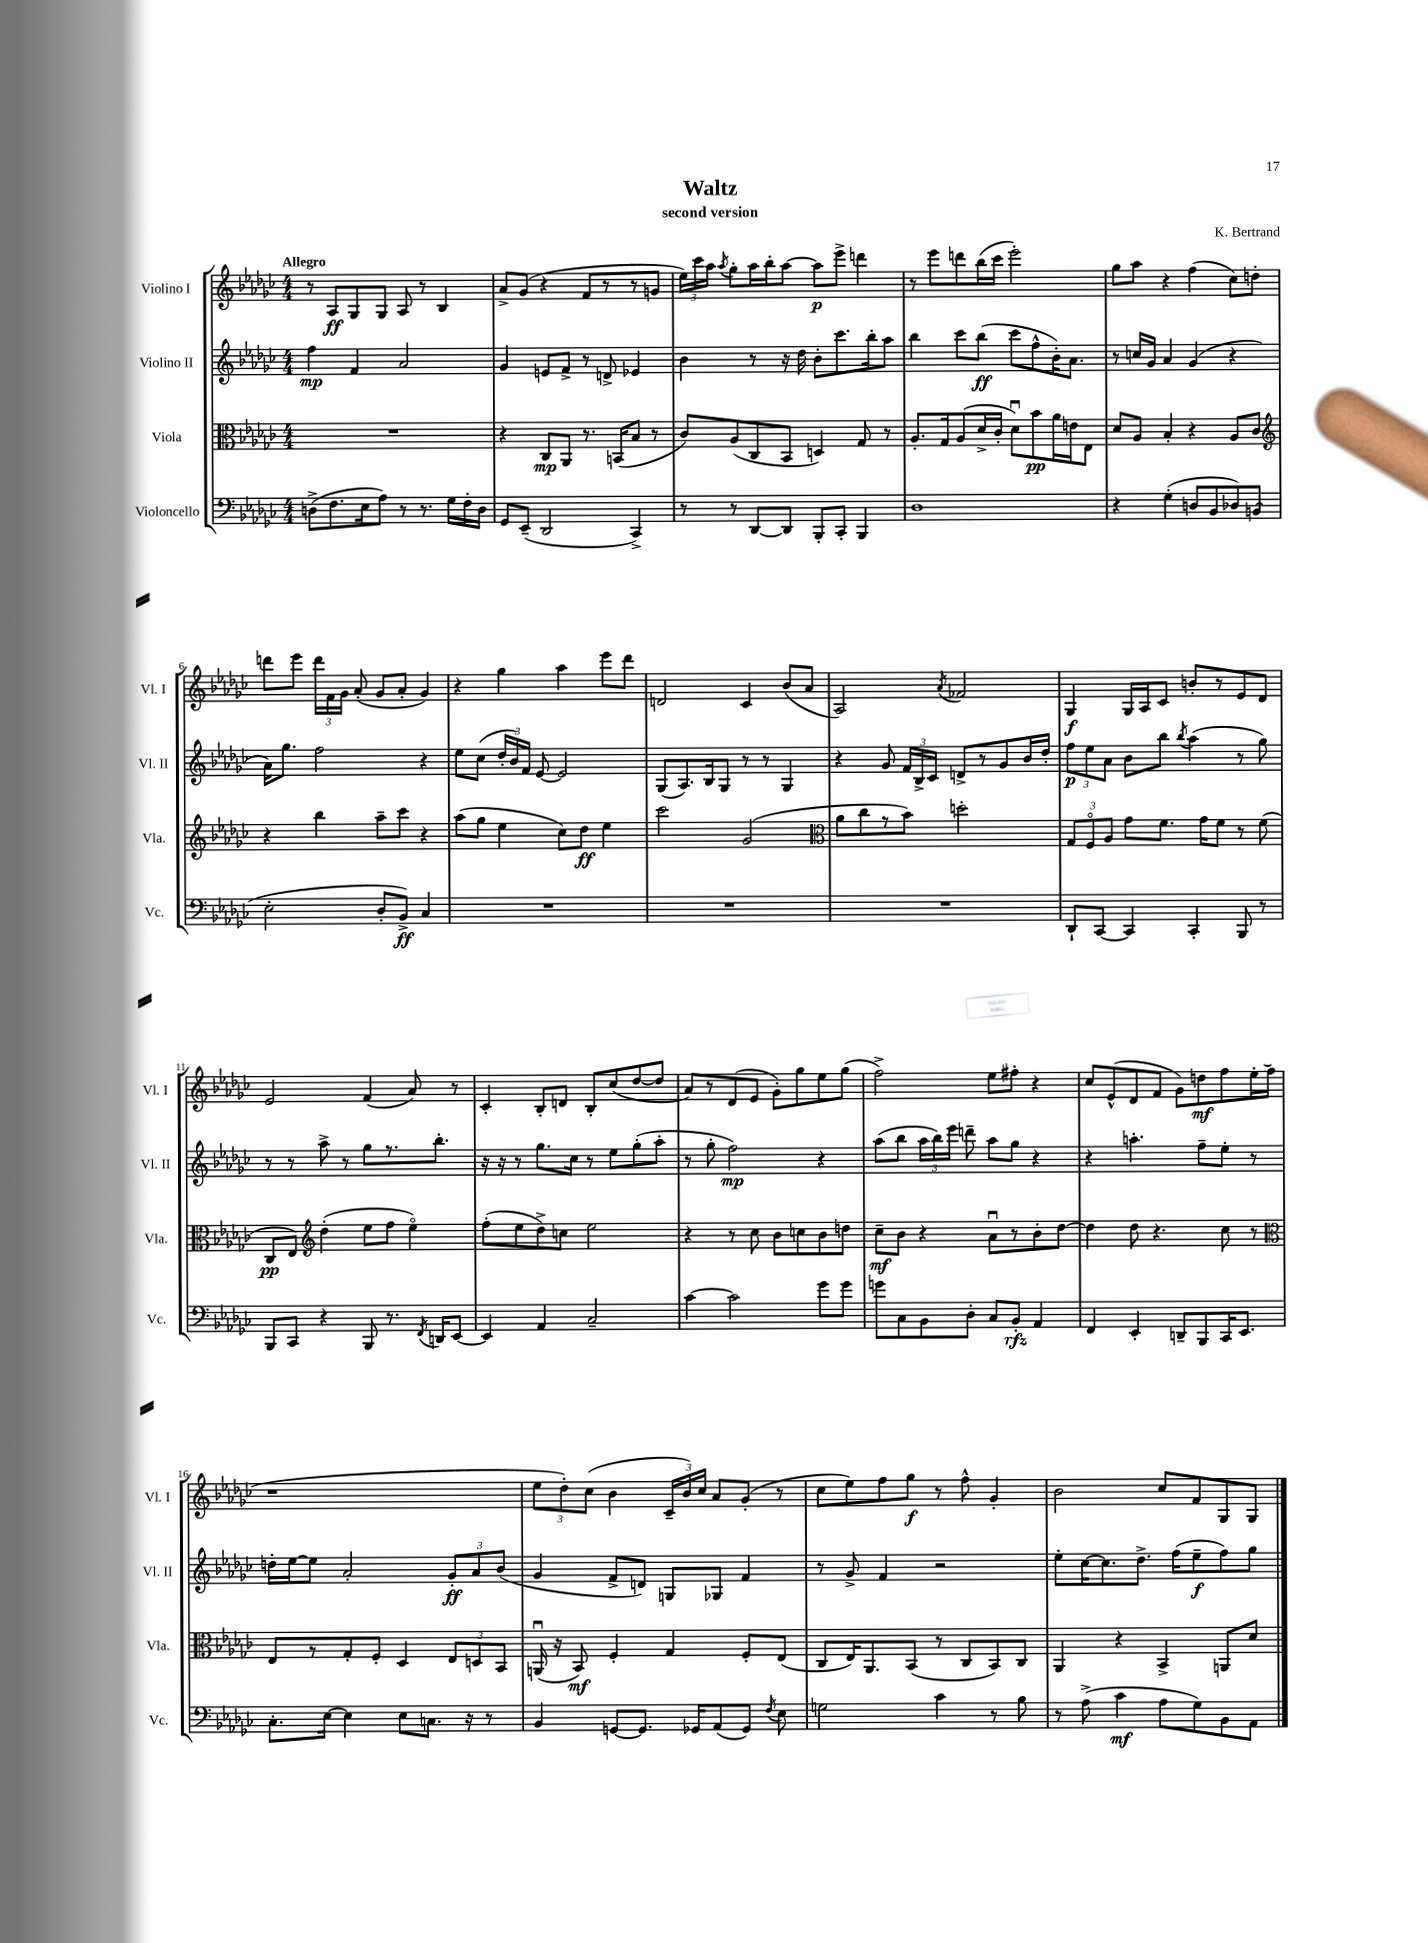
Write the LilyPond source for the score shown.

\header { title = "Waltz" composer = "K. Bertrand" subtitle = "second version" }
<<
\new StaffGroup <<
\new Staff = "s0" \with { instrumentName = "Violino I" shortInstrumentName = "Vl. I" } {
    \clef treble \key ges \major \numericTimeSignature \time 4/4 \tempo "Allegro"
    \autoBeamOff r8 aes8[\ff ges8 ges8] aes8 r8 bes4 |
    aes'8[-> ges'8]( r4 f'8[ r8 r8 g'8] |
    \tuplet 3/2 { ees''16[) ces'''16 aes''16] } \acciaccatura { aes''8 } ges''8[-. aes''16 bes''16-. aes''8]~ aes''8[\p ees'''8]-> d'''4 |
    r8 ees'''8[ d'''8 bes''16( ces'''16] ees'''2-.) |
    ges''8[ aes''8] r4 f''4( ces''8[) d''8]-. |
    d'''8[ ees'''8] \tuplet 3/2 { d'''16[ f'16 ges'16] } aes'8-.( ges'8[ aes'8]-. ges'4) |
    r4 ges''4 aes''4 ees'''8[ des'''8] |
    d'2 ces'4 bes'8[( aes'8] |
    aes2) \acciaccatura { aes'8 } fes'2 |
    ges4\f ges16[ aes16 ces'8] b'8[-. r8 ees'8 des'8] |
    ees'2 f'4( aes'8) r8 |
    ces'4-. bes8[-. d'8] bes8[-. ces''8( des''8~ des''8] |
    aes'8[) r8 des'8( ees'8] ges'8[-.) ges''8 ees''8 ges''8]( |
    f''2->) ees''8[ fis''8]-. r4 |
    ces''8[ ees'8-^( des'8 f'8] ges'8[) d''8\mf f''8 ees''16-. f''16]( |
    r1 |
    \tuplet 3/2 { ees''8[ des''8-.) ces''8]( } bes'4 \tuplet 3/2 { ces'16[-- bes'16) ces''16] } aes'8[ ges'8]-.( r8 |
    ces''8[ ees''8) f''8 ges''8]\f r8 f''8-^ ges'4-. |
    bes'2 ces''8[ f'8 ges8 ges8] \bar "|." |
}
\new Staff = "s1" \with { instrumentName = "Violino II" shortInstrumentName = "Vl. II" } {
    \clef treble \key ges \major \numericTimeSignature \time 4/4
    \autoBeamOff f''4\mp f'4 aes'2 |
    ges'4 e'8[ f'8]-> r8 d'8-> ees'4 |
    bes'4 r8 r16 des''16 bes'8[-. ces'''8. bes''16-. aes''8] |
    bes''4 ces'''8[ bes''8]\ff( ces'''8[ f''8-^ bes'16-.) aes'8.] |
    r8 c''16[ ges'16] aes'4 ges'4( r4 |
    aes'16[) ges''8.] f''2 r4 |
    ees''8[ ces''8]( \tuplet 3/2 { des''16[-. bes'16) f'16] } ees'8~ ees'2 |
    ges8[( aes8.) bes16 ges8] r8 r8 ges4 |
    r4 ges'8 \tuplet 3/2 { f'16[ bes16-> ces'16] } d'8[-> r8 ges'8 bes'16 des''16]-. |
    \tuplet 3/2 { f''8[\p ees''8 aes'8] } bes'8[ bes''8] \acciaccatura { bes''8 } aes''4( r8 ges''8) |
    r8 r8 aes''8-> r8 ges''8[ r8. bes''8.]-. |
    r16 r16 r8 ges''8.[ ces''16] r8 ees''8[ ges''8-.( aes''8]-. |
    r8 ges''8-. f''2\mp) r4 |
    aes''8[( bes''8] \tuplet 3/2 { aes''16[ bes''16) ees'''16] } d'''8-- aes''8[ ges''8] r4 |
    r4 a''4.-. f''8[-- ees''8]-. r8 |
    d''16[-. ees''16~ ees''8] aes'2-. \tuplet 3/2 { ges'8[-.\ff aes'8 bes'8]( } |
    ges'4 f'8[-> d'8]) g8[ ges8] f'4 |
    r8 ges'8-> f'4 r2 |
    ees''8[-. ces''16~ ces''8. des''8.]-> f''16[( ees''8--\f f''8) ges''8] \bar "|." |
}
\new Staff = "s2" \with { instrumentName = "Viola" shortInstrumentName = "Vla." } {
    \clef alto \key ges \major \numericTimeSignature \time 4/4
    \autoBeamOff R1 |
    r4 ces8[\mp aes,8] r8. b,16[( bes8] r8 |
    ces'8[) aes8( ces8 bes,8] d4) ges8 r8 |
    aes8.[-. ges16 aes8( des'16-> ces'16]-. des'8[\downbow) bes'8\pp aes'16 e'16 ees8] |
    des'8[ aes8] bes4-. r4 aes8[ ces'8] |
    \clef treble r4 bes''4 aes''8[-- ces'''8] r4 |
    aes''8[( ges''8] ees''4 ces''8[) des''8]\ff ees''4 |
    ces'''2 ges'2( |
    \clef alto aes'8[ ces''8 r8 bes'8]) d''2-. |
    \tuplet 3/2 { ges8[ f8\flageolet aes8] } ges'8[ f'8.] ges'16[ f'8] r8 f'8( |
    ces8[\pp ees8]) \clef treble des''4-.( ees''8[ f''8] ees''4\flageolet) |
    f''8[-.( ees''8 des''8->) c''8] ees''2 |
    r4 r8 ces''8 bes'8[ c''8 bes'8 d''8] |
    ces''8[--\mf bes'8] r4 aes'8[\downbow r8 bes'8-. des''8]~ |
    des''4 des''8 r4. ces''8 r8 |
    \clef alto ees8[ r8 ges8-. f8]-. des4 \tuplet 3/2 { ees8[ d8 bes,8] } |
    a,16\downbow( r16 bes,8\mf) f4-. ges4 f8[-. ees8]( |
    ces8[ ees16) aes,8. bes,8]( r8 ces8[ bes,8) ces8] |
    aes,4 r4 bes,4-> a,8[ des'8] \bar "|." |
}
\new Staff = "s3" \with { instrumentName = "Violoncello" shortInstrumentName = "Vc." } {
    \clef bass \key ges \major \numericTimeSignature \time 4/4
    \autoBeamOff d8[->( f8. ees16 aes8]) r8 r8. ges16[ f16-. d16] |
    ges,8[ ees,8]--( des,2 ces,4->) |
    r8 r8 des,8[~ des,8] bes,,8[-. ces,8]-. bes,,4 |
    des1 |
    r4 ges4-.( d8[ bes,8 des8) b,8]( |
    ees2-. des8[-. bes,8]->\ff) ces4 |
    R1 |
    R1 |
    R1 |
    des,8[-! ces,8]~ ces,4 ces,4-. bes,,8 r8 |
    bes,,8[ ces,8] r4 bes,,8 r8. \acciaccatura { f,8 } d,16[ ees,8]~ |
    ees,4 aes,4 ces2-- |
    ces'4~ ces'2 ges'8[ ges'8] |
    g'8[ ces8 bes,8 des8]-. ces8[ bes,8]-.\rfz aes,4 |
    f,4 ees,4-. d,8[-- bes,,8 ces,16 ees,8.] |
    ces8.[-. ees16]~ ees4 ees8[ c8.] r16 r8 |
    bes,4 g,8[~ g,8.] ges,16[ aes,8( ges,8]) \acciaccatura { f8 } ees8 |
    g2 ces'4 r8 bes8 |
    r8 aes8->( ces'4\mf aes8[ ges8) bes,8 aes,8] \bar "|." |
}
>>
>>
